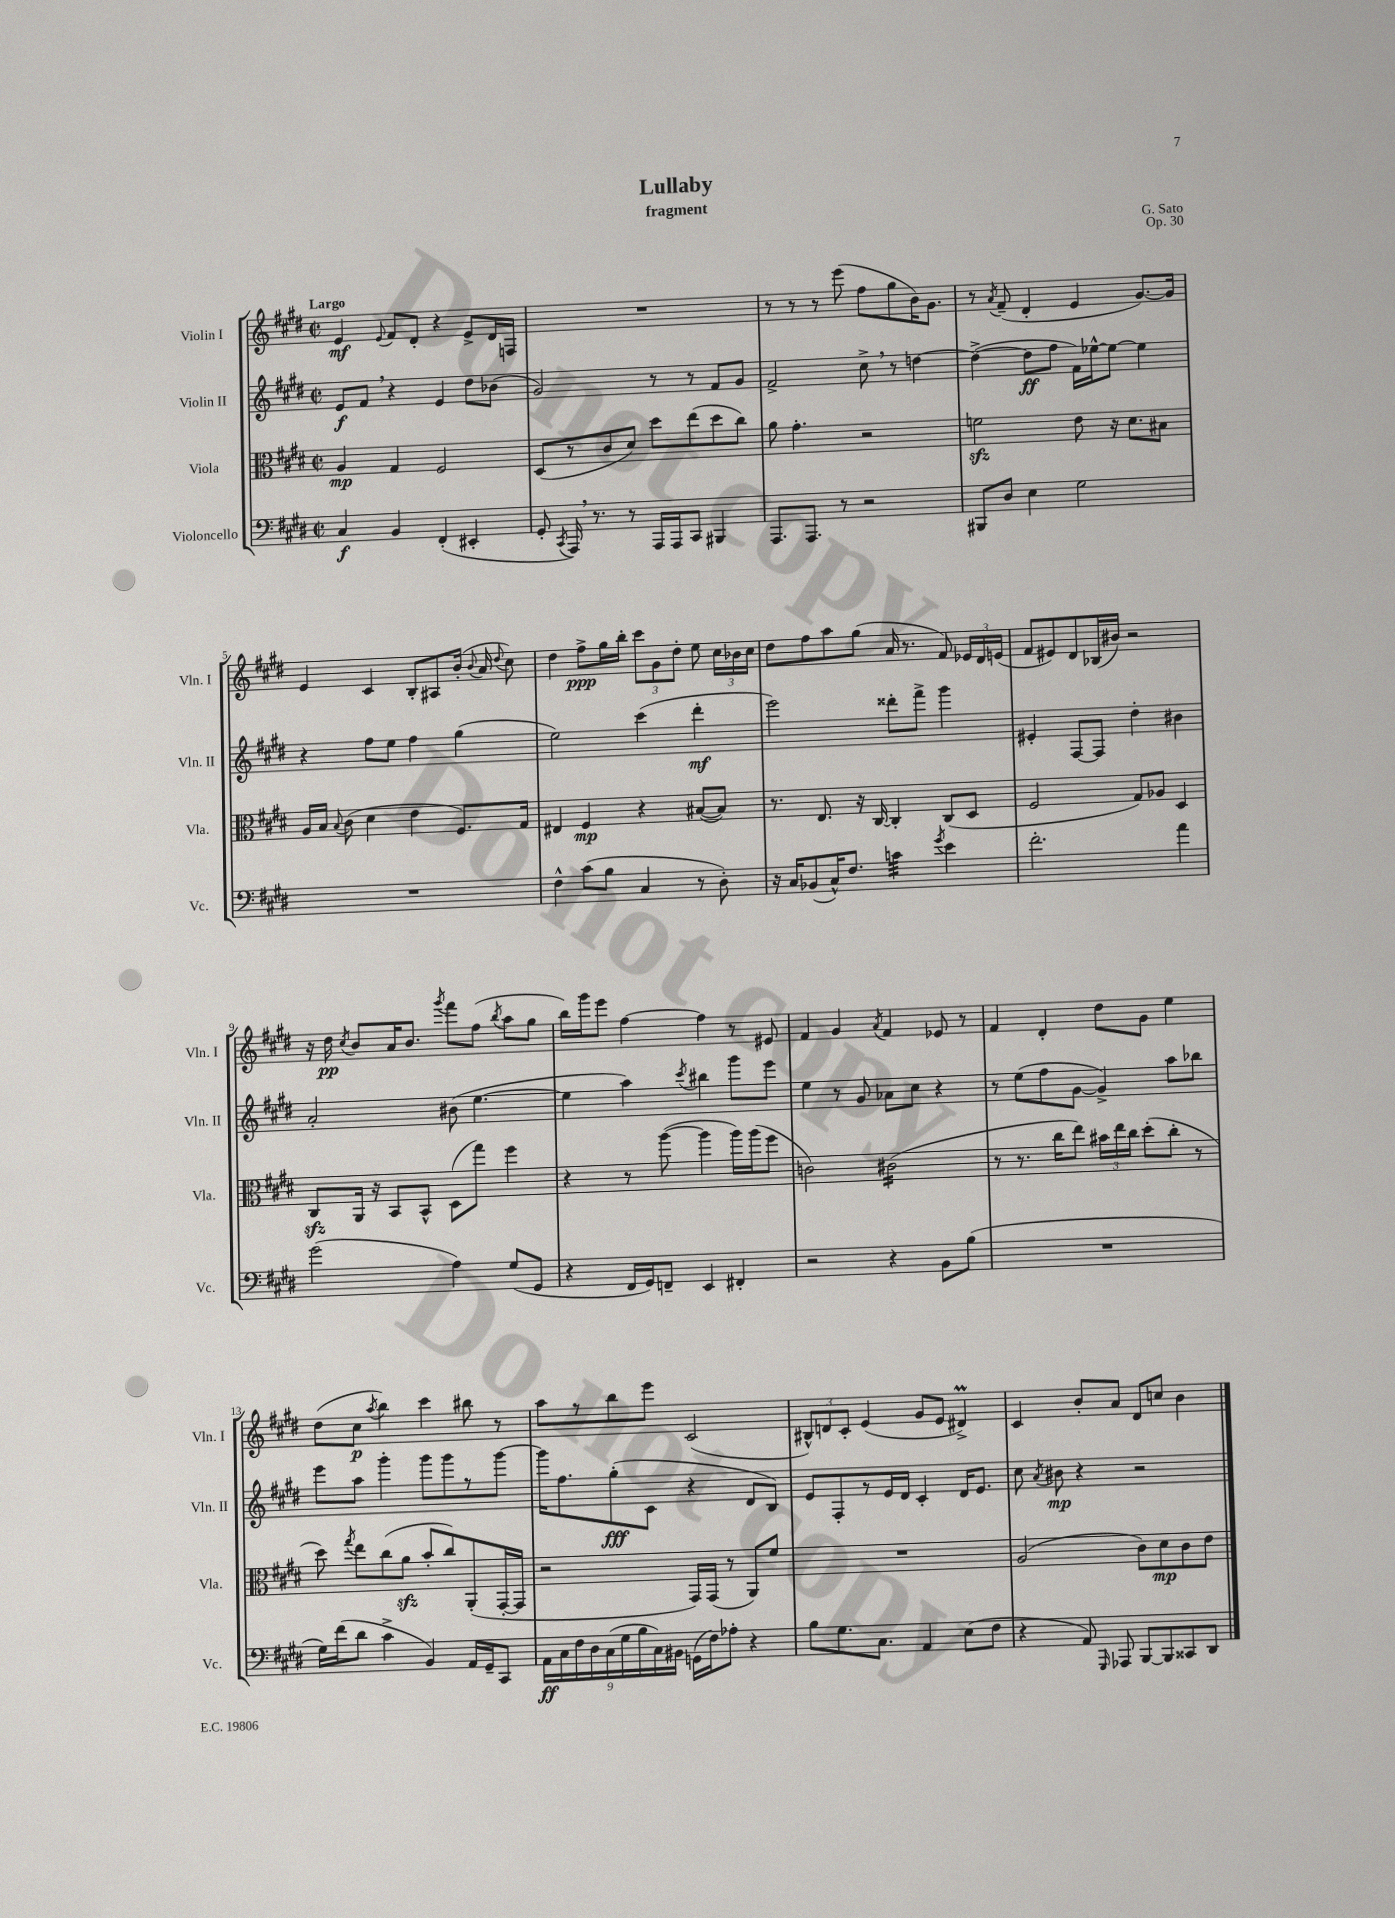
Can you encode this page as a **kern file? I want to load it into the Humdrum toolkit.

**kern	**kern	**kern	**kern
*staff4	*staff3	*staff2	*staff1
*clefF4	*clefC3	*clefG2	*clefG2
*k[f#c#g#d#]	*k[f#c#g#d#]	*k[f#c#g#d#]	*k[f#c#g#d#]
*M2/2	*M2/2	*M2/2	*M2/2
*met(c|)	*met(c|)	*met(c|)	*met(c|)
4C#	4A	8e	4e
.	.	8f#	.
.	.	.	8qqe
4BB	4G#	4r	8f#
.	.	.	8d#'
(4FF#'	2F#	4e	4r
4EE#'	.	8dd#	8e^
.	.	(8b-	16d#
.	.	.	16F
=	=	=	=
8GG#'	(8D#	2g#)	1r
8qCC#	.	.	.
16AAA)	8r	.	.
8.r	.	.	.
.	8c#	.	.
8r	8d#)	.	.
16AAA	8dd#	8r	.
16AAA	.	.	.
8CC#	(8ee	8r	.
4BBB#	8dd#	8f#	.
.	8cc#)	8g#	.
=	=	=	=
8.AAA	8a	2f#^	8r
.	4.g#'	.	8r
8.AAA	.	.	.
.	.	.	8r
8r	.	.	(8eee
2r	2r	8cc#^	8ff#
.	.	8r	8gg#
.	.	[4dd	16b)
.	.	.	8.g#
=	=	=	=
8BBB#	2f	(4dd^_	8r
.	.	.	8qa
8D#	.	.	(8f#~
4E	.	8dd]	4d#'
.	.	8ff#	.
2G#	8e	16f#)	4e
.	.	[16ee-^^	.
.	16r	8ee-_	.
.	8.d#	.	.
.	.	4ee-]	[8.g#)
.	8B#	.	.
.	.	.	16g#]
=	=	=	=
1r	16A	4r	4e
.	16B	.	.
.	8qqB	.	.
.	(8c#	.	.
.	4d#	8ff#	4c#
.	.	8ee	.
.	4e	4ff#	8B'
.	.	.	8A#
.	8.F#)	(4gg#	(16b'
.	.	.	8qqb
.	.	.	16a
.	.	.	8qqdd#
.	.	.	8cc#)
.	16G#	.	.
=	=	=	=
4F#^^	4E#	2ee)	4dd#
(8c#	4F#	.	8ff#^
8B	.	.	16gg#
.	.	.	16bb'
4C#	4r	(4ccc#	12ccc#
.	.	.	12g#
.	.	.	12dd#'
8r	([8B#	4ddd#'	8ee
8D#')	8B#])	.	24cc#
.	.	.	24b-
.	.	.	24cc#
=	=	=	=
16r	8.r	2eee)	8dd#
16C#	.	.	.
(8BB-	.	.	8ff#
.	8.E	.	.
16C#^^)	.	.	8aa
8.F#	.	.	.
.	16r	.	(8gg#
.	[16C#	.	.
4c	4C#']	8ddd##'	16a
.	.	.	8.r
.	.	8fff#^	.
8qg#	.	.	.
4e	(8C#	4ggg#	8f#)
.	8D#	.	24e-
.	.	.	24d#
.	.	.	(24e
=	=	=	=
2.f#'	2F#	4e#'	8f#
.	.	.	8e#)
.	.	[8F#	8d#
.	.	8F#]	(16B-
.	.	.	16b#)
.	8G#)	4dd#'	2r
.	8A-	.	.
4a	4D#	4b#	.
=	=	=	=
(2g#	8C#	2a'	16r
.	.	.	16dd#
.	.	.	8qcc#
.	16AA	.	8b
.	16r	.	.
.	8BB	.	16a
.	.	.	8.b
.	8BB^^	.	.
.	.	.	8qggg#
4A)	(8D#	(8b#	8fff#
.	8gg#)	[4.ee	(8ff#
.	.	.	8qbb
(8G#	4ff#	.	8aa
8GG#	.	.	8gg#
=	=	=	=
4r	4r	4ee]	16bb)
.	.	.	16ggg#
.	.	.	8eee
16FF#	8r	4aa)	[4ff#
16GG#)	.	.	.
8FF~	([8aa	.	.
.	.	8qccc#	.
4EE	4aa]	4bb#	4ff#]
4FF#'	16aa)	8ggg#	8r
.	(16aa	.	.
.	8ff#	8eee	8e#
=	=	=	=
2r	2c)	4ee	4f#
.	.	8r	4g#
.	.	8g#	.
.	.	.	8qa
4r	(2c#	8a-	4f#
.	.	8cc#	.
8BB	.	4r	8e-
(8B	.	.	8r
=	=	=	=
1r	8r	8r	4f#
.	8.r	(8ee	.
.	.	8ff#	4d#'
.	16cc#	.	.
.	8ee)	[8g#	.
.	24b#	4g#^])	8dd#
.	24ee	.	.
.	24cc#	.	.
.	(8dd#'	.	8g#
.	8cc#'	8aa	4ee
.	8r	8bb-	.
=	=	=	=
16G#)	8dd#)	8eee	(8dd#
(16f#	.	.	.
.	8qgg#	.	.
8d#	8ee	8aa	8cc#
.	.	.	8qaa
4c#^	(8cc#	4ggg#'	4bb)
.	8a	.	.
4BB)	8b'	8ggg#	4ccc#
.	8cc#)	8ggg#	.
16AA	(8AA'	8r	8bb#
16GG#~	.	.	.
8CC#	[16GG#'	[8ggg#	8r
.	16GG#]	.	.
=	=	=	=
18AA	2r	16ggg#]	8aa
18C#	.	.	.
.	.	8.ff#	.
18F#	.	.	.
.	.	.	8r
18D#	.	.	.
(18C#	.	.	.
.	.	(8gg#'	8bb
18G#	.	.	.
18B	.	.	.
.	.	8c#	8eee
18C#)	.	.	.
18BB#	.	.	.
(16GG	16GG#)	4r	(2c#
16F#)	(16GG#	.	.
8A-'	8r	.	.
4r	8AA)	8d#	.
.	8f#	8B)	.
=	=	=	=
8B	1r	8e	12B#^^)
.	.	.	12d
8.G#	.	8F#'	.
.	.	.	12c#'
.	.	8r	(4e
8.C#	.	.	.
.	.	16e	.
.	.	16d#	.
4AA	.	4c#'	8g#
.	.	.	8e
(8E	.	16d#	4d#^)
.	.	8.e	.
8F#	.	.	.
=	=	=	=
4r	(2A	8cc#	4c#
.	.	8qa	.
.	.	8b#	.
8AA)	.	4r	8b'
16qqGGG#	.	.	.
8AAA-	.	.	8a
[8BBB	8c#)	2r	8d#
8BBB]	8d#	.	8cc
8CC##	8c#	.	4b
8DD#	8e	.	.
==	==	==	==
*-	*-	*-	*-
